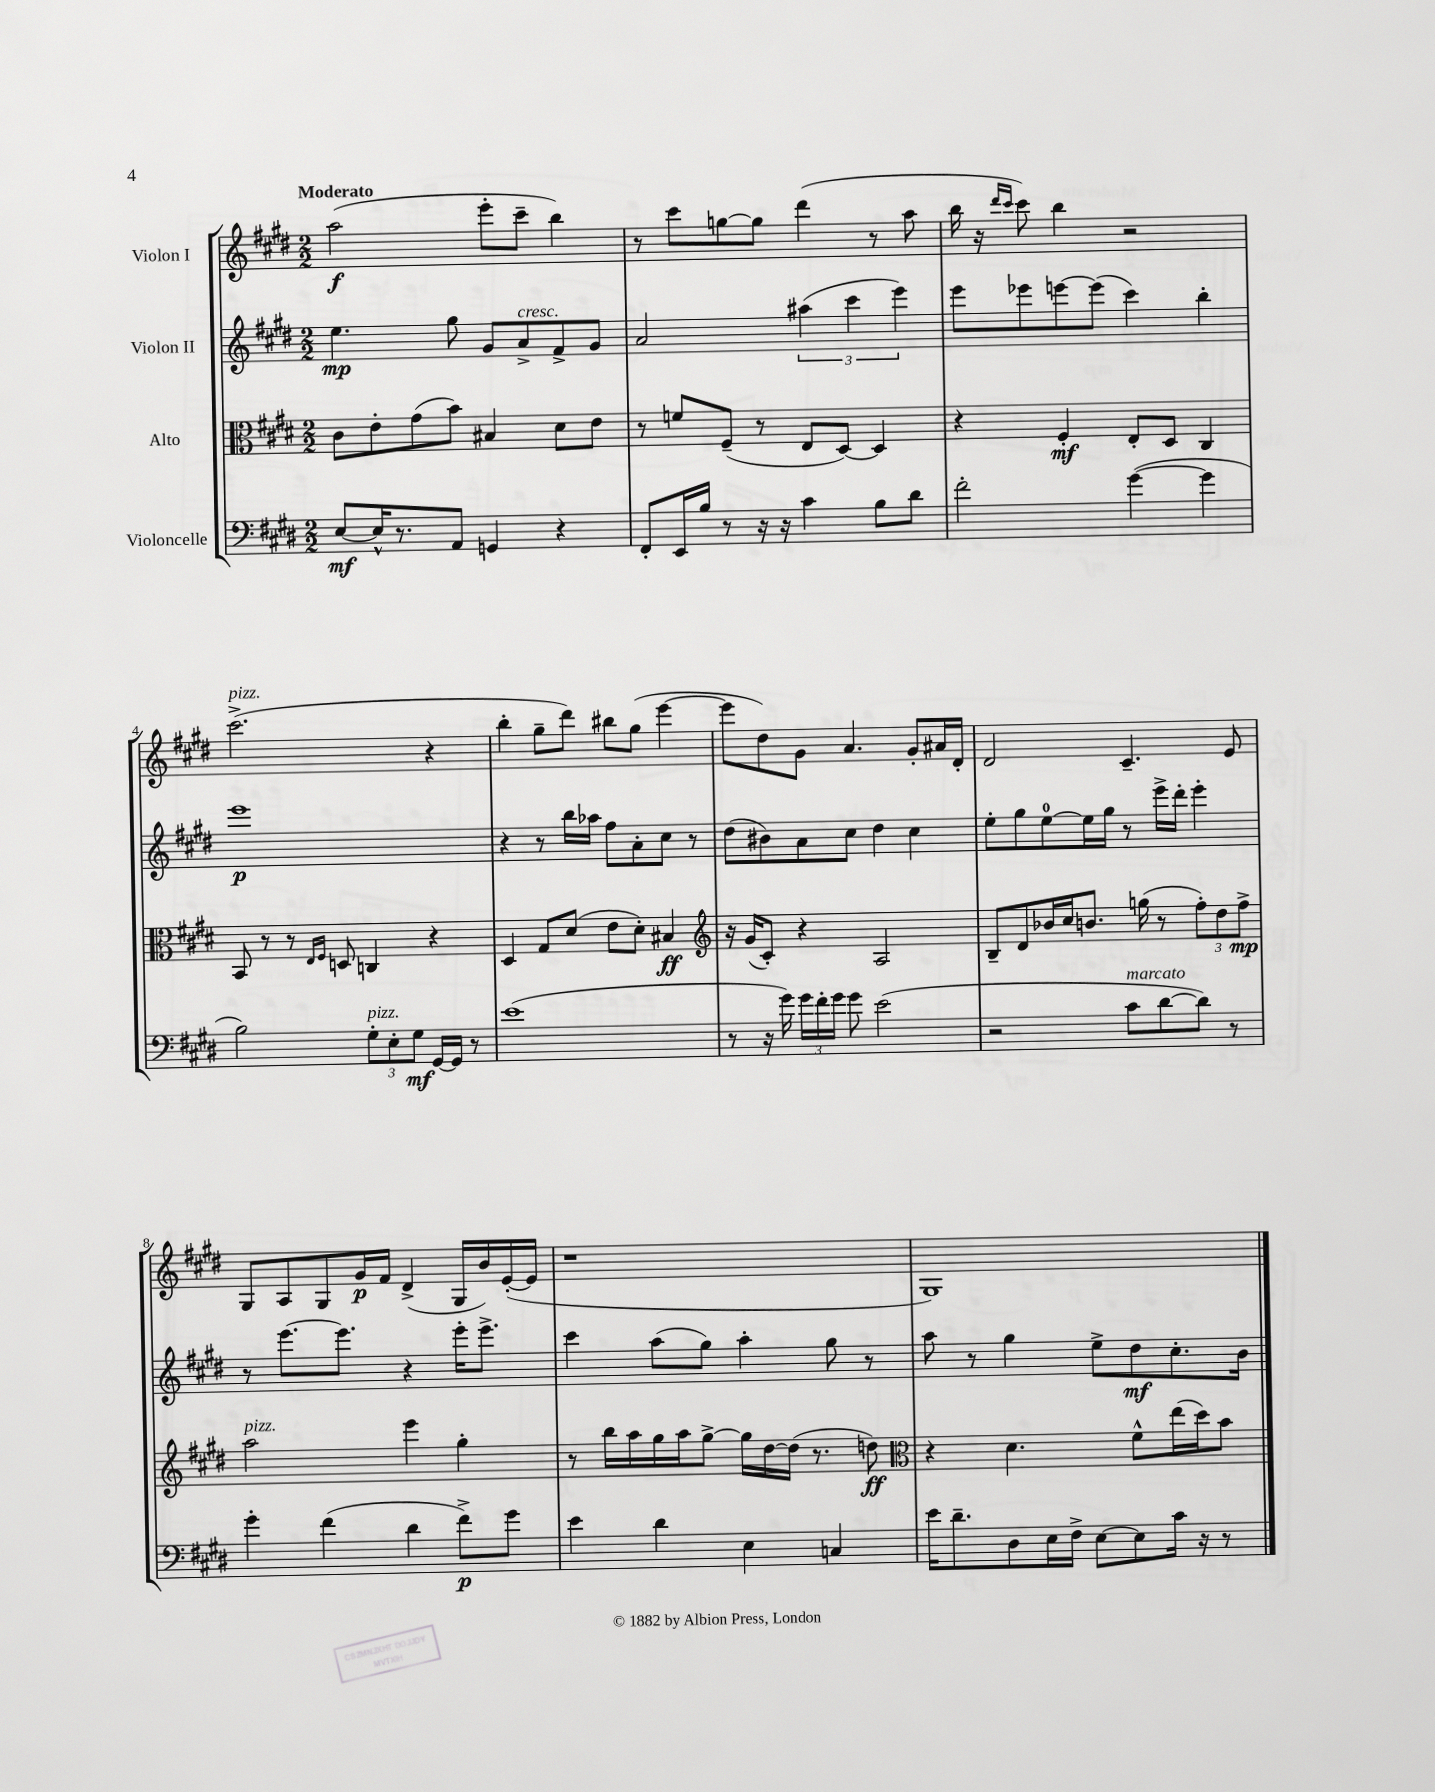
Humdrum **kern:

**kern	**dynam	**kern	**dynam	**kern	**dynam	**kern	**dynam
*part4	*part4	*part3	*part3	*part2	*part2	*part1	*part1
*staff4	*staff4	*staff3	*staff3	*staff2	*staff2	*staff1	*staff1
*I"Violoncelle	*	*I"Alto	*	*I"Violon II	*	*I"Violon I	*
*clefF4	*	*clefC3	*	*clefG2	*	*clefG2	*
*k[f#c#g#d#]	*	*k[f#c#g#d#]	*	*k[f#c#g#d#]	*	*k[f#c#g#d#]	*
*M2/2	*	*M2/2	*	*M2/2	*	*M2/2	*
=1	=1	=1	=1	=1	=1	=1	=1
!	!	!	!	!	!	!LO:TX:a:B:t=Moderato	!
[8E/L	mf	8c#\L	.	4.ee\	mp	(2aa\	f
16E^^/K]	.	8e'\	.	.	.	.	.
8.r	.	.	.	.	.	.	.
.	.	(8g#\	.	.	.	.	.
8AA/J	.	8b\J)	.	8gg#\	.	.	.
4GGn/	.	4B#X/	.	8g#/L	.	8eee'\L	.
!	!	!	!	!LO:TX:a:i:t=cresc.	!	!	!
.	.	.	.	8a^/	.	8ccc#~\J	.
4r	.	8d#\L	.	8f#^/	.	4bb\)	.
.	.	8e\J	.	8g#/J	.	.	.
=2	=2	=2	=2	=2	=2	=2	=2
8FF#'/L	.	8r	.	2a/	.	8r	.
16EE/L	.	8fn/L	.	.	.	8ccc#\L	.
16B/JJ	.	.	.	.	.	.	.
8r	.	(8F#~/J	.	.	.	[8ggn\	.
16r	.	8r	.	.	.	8gg\J]	.
16r	.	.	.	.	.	.	.
4c#\	.	8E/L	.	(6aa#X\	.	(4ddd#\	.
.	.	[8D#/J)	.	.	.	.	.
.	.	.	.	6ccc#\	.	.	.
8B\L	.	4D#/]	.	.	.	8r	.
.	.	.	.	6eee\)	.	.	.
8d#\J	.	.	.	.	.	8aa\	.
=3	=3	=3	=3	=3	=3	=3	=3
2f#'\	.	4r	.	8eee\L	.	16bb\	.
.	.	.	.	.	.	16r	.
.	.	.	.	.	.	16qqddd#/LL	.
.	.	.	.	.	.	16qqccc#/JJ	.
.	.	.	.	8eee-X\	.	8ccc#\)	.
.	.	4F#'/	mf	[8eeen\	.	4bb\	.
.	.	.	.	(8eee\J]	.	.	.
([4g#\	.	8E'/L	.	4ccc#\)	.	2r	.
.	.	8D#/J	.	.	.	.	.
4g#\]	.	4C#/	.	4bb'\	.	.	.
!!LO:LB:g=z
=4	=4	=4	=4	=4	=4	=4	=4
!	!	!	!	!	!	!LO:TX:a:i:t=pizz.	!
2B\)	.	8BB/	.	1eee	p	(2.ccc#^\	.
.	.	8r	.	.	.	.	.
.	.	8r	.	.	.	.	.
.	.	16qqE/LL	.	.	.	.	.
.	.	16qqF#/JJ	.	.	.	.	.
.	.	8Dn/	.	.	.	.	.
!LO:TX:a:i:t=pizz.	!	!	!	!	!	!	!
12G#'\L	.	4Cn/	.	.	.	.	.
12E'\	.	.	.	.	.	.	.
12G#\J	mf	.	.	.	.	.	.
[16GG#/LL	.	4r	.	.	.	4r	.
16GG#/JJ]	.	.	.	.	.	.	.
8r	.	.	.	.	.	.	.
=5	=5	=5	=5	=5	=5	=5	=5
(1e	.	4D#/	.	4r	.	4bb'\	.
.	.	8G#/L	.	8r	.	8gg#~\L	.
.	.	(8d#/J	.	16bb\LL	.	8ddd#\J)	.
.	.	.	.	16aa-X\JJ	.	.	.
.	.	8e\L	.	8ff#\L	.	8bb#X\L	.
.	.	8d#'\J)	.	8a'\	.	(8gg#\J	.
.	.	4B#X/	ff	8cc#\J	.	[4eee\	.
.	.	.	.	8r	.	.	.
=6	=6	=6	=6	=6	=6	=6	=6
*	*	*clefG2	*	*	*	*	*
8r	.	16r	.	(8dd#\L	.	8eee\L]	.
.	.	(16g#/KL	.	.	.	.	.
16r	.	8c#'/J)	.	8b#X\)	.	8dd#\)	.
16g#\)	.	.	.	.	.	.	.
24g#\LL	.	4r	.	8a\	.	8g#\J	.
24f#'\	.	.	.	.	.	.	.
24g#\JJ	.	.	.	.	.	.	.
8g#\	.	.	.	8cc#\J	.	4.a/	.
(2e\	.	2A/	.	4dd#\	.	.	.
.	.	.	.	4cc#\	.	8g#'/L	.
.	.	.	.	.	.	16a#X/L	.
.	.	.	.	.	.	16d#'/JJ	.
=7	=7	=7	=7	=7	=7	=7	=7
2r	.	8B~/L	.	8ee'\L	.	2d#/	.
.	.	8d#/	.	8gg#\	.	.	.
.	.	16b-X/L	.	[8ee\	.	.	.
.	.	16cc#/J	.	.	.	.	.
.	.	8.bn/J	.	16ee\L]	.	.	.
.	.	.	.	16gg#\JJ	.	.	.
!LO:TX:a:i:t=marcato	!	!	!	!	!	!	!
8c#\L	.	.	.	8r	.	4.c#~/	.
.	.	(16ggn\	.	.	.	.	.
[8d#\	.	8r	.	16eee^\LL	.	.	.
.	.	.	.	16ddd#'\JJ	.	.	.
8d#\J])	.	12ff#'\L)	.	4eee'\	.	.	.
.	.	12dd#\	.	.	.	.	.
8r	.	.	.	.	.	8e/	.
.	.	12ff#^\J	mp	.	.	.	.
!!LO:LB:g=z
=8	=8	=8	=8	=8	=8	=8	=8
!	!	!LO:TX:a:i:t=pizz.	!	!	!	!	!
4g#'\	.	2aa\	.	8r	.	8G#/L	.
.	.	.	.	[8.eee\L	.	8A/	.
(4f#\	.	.	.	.	.	8G#/	.
.	.	.	.	8.eee\J]	.	.	.
.	.	.	.	.	.	16g#/L	p
.	.	.	.	.	.	16f#/JJ	.
4d#\	.	4eee\	.	4r	.	(4d#^/	.
8f#^\L)	p	4gg#'\	.	16eee'\KL	.	16G#/LL	.
.	.	.	.	8.eee^\J	.	16b/)	.
8g#\J	.	.	.	.	.	([16e'/	.
.	.	.	.	.	.	16e/JJ]	.
=9	=9	=9	=9	=9	=9	=9	=9
4e\	.	8r	.	4ccc#\	.	1r	.
.	.	16bb\LL	.	.	.	.	.
.	.	16aa\	.	.	.	.	.
4d#\	.	16gg#\	.	(8aa\L	.	.	.
.	.	16aa\J	.	.	.	.	.
.	.	[8gg#^\J	.	8gg#\J)	.	.	.
4E\	.	16gg#\LL]	.	4aa'\	.	.	.
.	.	[16dd#\	.	.	.	.	.
.	.	(16dd#\JJ]	.	.	.	.	.
.	.	8.r	.	.	.	.	.
4Cn/	.	.	.	8gg#\	.	.	.
.	.	8ddn\)	ff	8r	.	.	.
=10	=10	=10	=10	=10	=10	=10	=10
*	*	*clefC3	*	*	*	*	*
16e\KL	.	4r	.	8aa\	.	1G#)	.
8.d#~\	.	.	.	.	.	.	.
.	.	.	.	8r	.	.	.
8D#\	.	4.d#\	.	4gg#\	.	.	.
16E\L	.	.	.	.	.	.	.
16F#^\JJ	.	.	.	.	.	.	.
[8E\L	.	.	.	8ee^\L	.	.	.
8E\]	.	8f#^^\L	.	8dd#\	mf	.	.
16c#\Jk	.	(16ee\L	.	8.cc#'\	.	.	.
16r	.	16dd#\J)	.	.	.	.	.
8r	.	8b\J	.	.	.	.	.
.	.	.	.	16b\Jk	.	.	.
==	==	==	==	==	==	==	==
*-	*-	*-	*-	*-	*-	*-	*-
